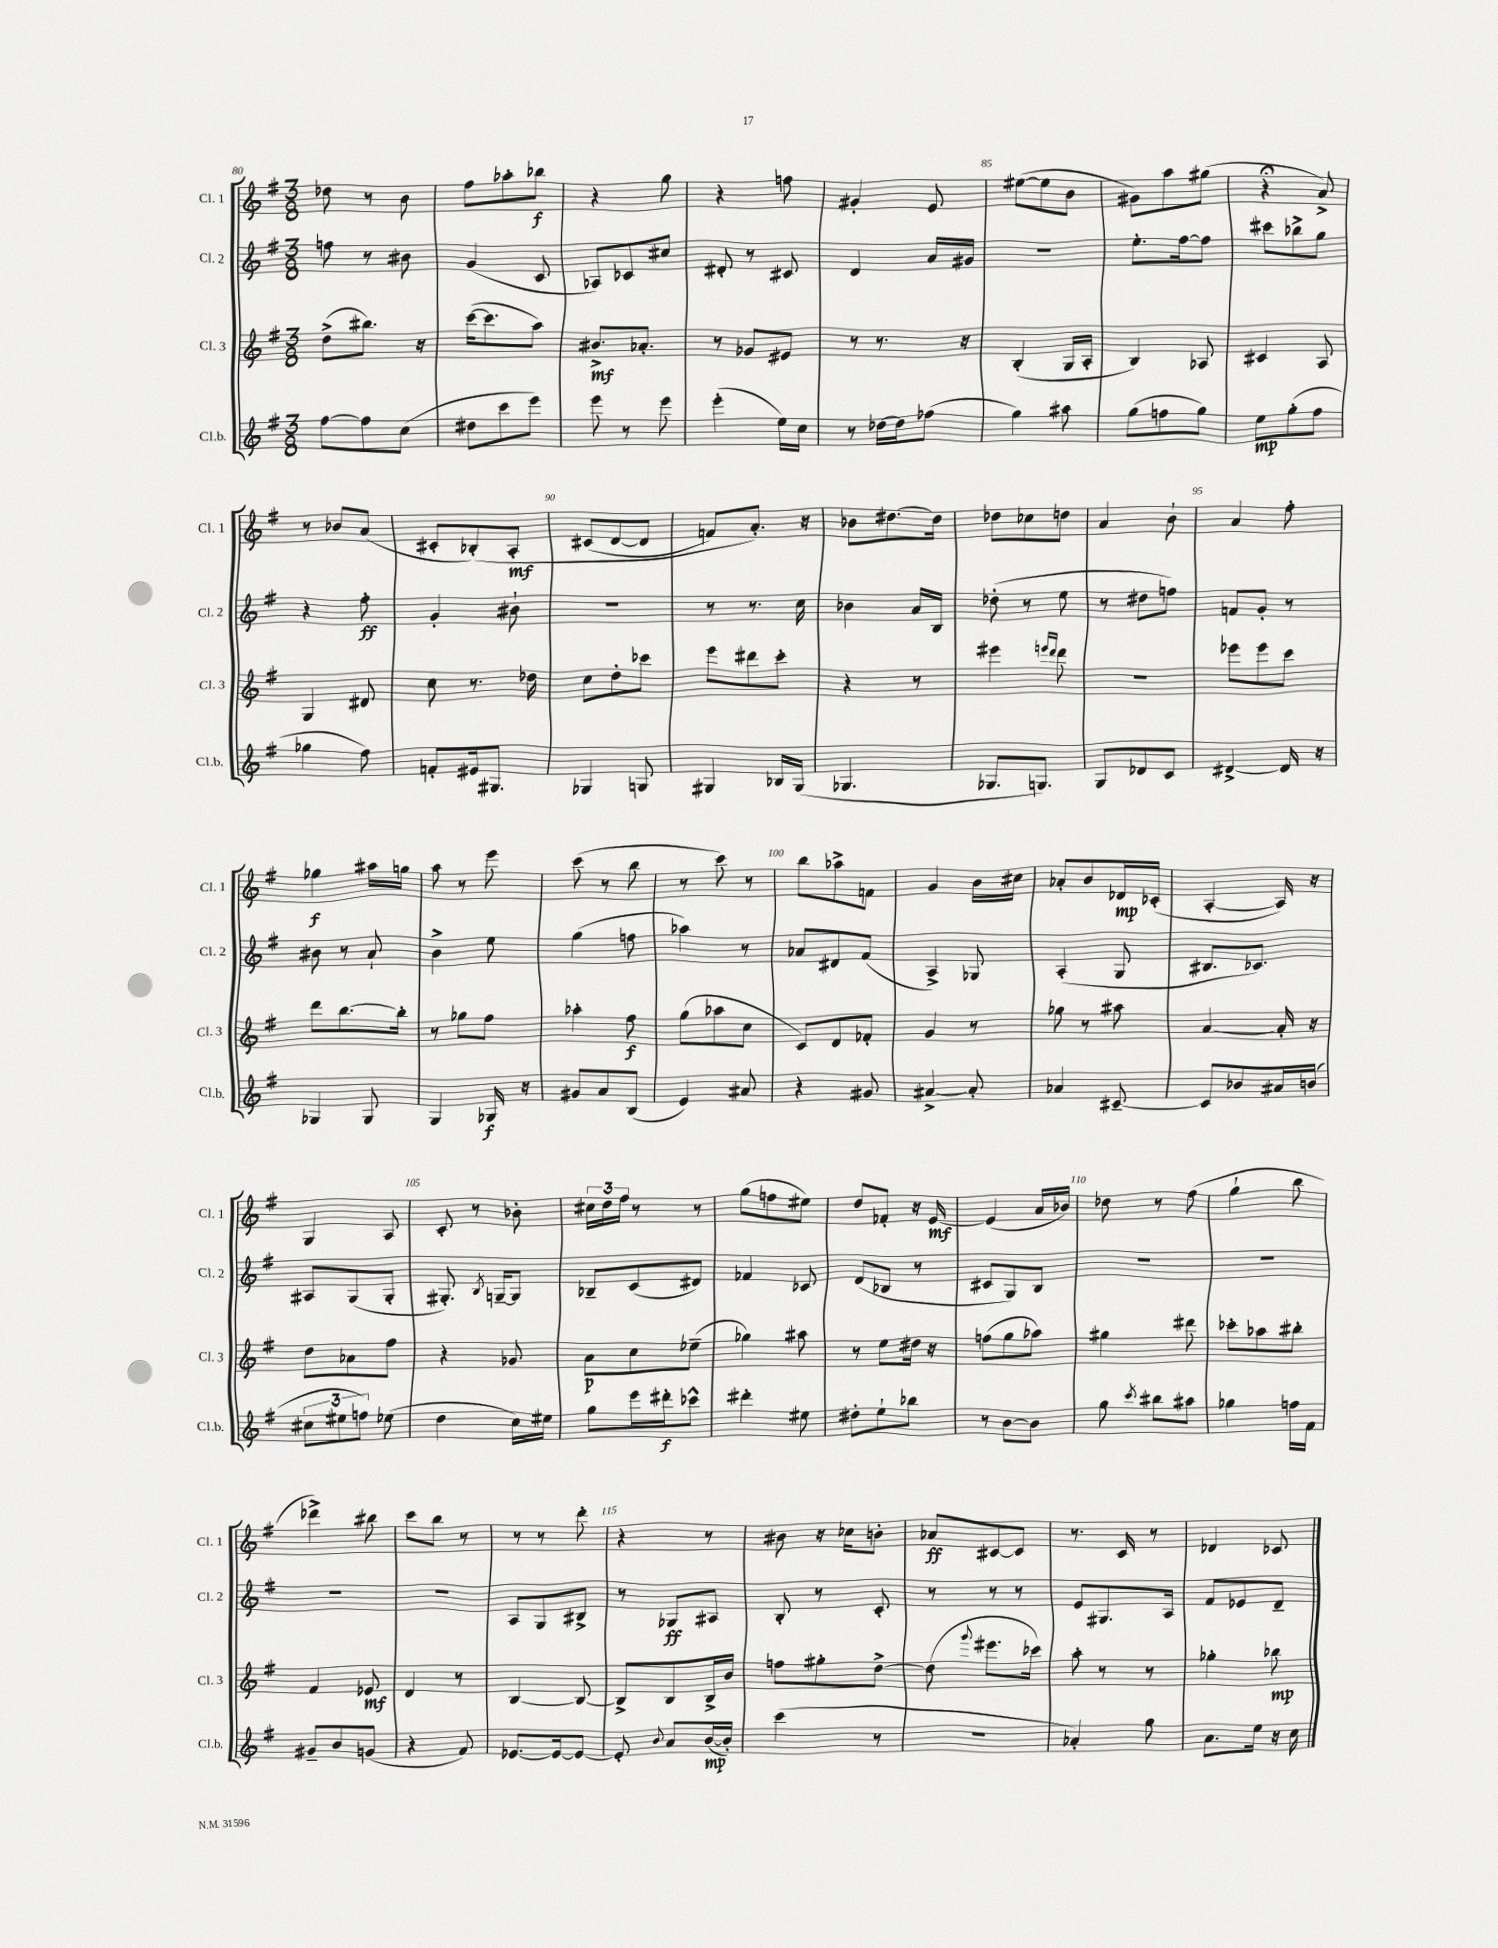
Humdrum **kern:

**kern	**dynam	**kern	**dynam	**kern	**dynam	**kern	**dynam
*part4	*part4	*part3	*part3	*part2	*part2	*part1	*part1
*staff4	*staff4	*staff3	*staff3	*staff2	*staff2	*staff1	*staff1
*I"Cl.b.	*	*I"Cl. 3	*	*I"Cl. 2	*	*I"Cl. 1	*
*I'Cl.b.	*	*I'Cl. 3	*	*I'Cl. 2	*	*I'Cl. 1	*
*clefG2	*	*clefG2	*	*clefG2	*	*clefG2	*
*k[f#]	*	*k[f#]	*	*k[f#]	*	*k[f#]	*
*M3/8	*	*M3/8	*	*M3/8	*	*M3/8	*
=80	=80	=80	=80	=80	=80	=80	=80
[8ff#\L	.	(8dd^\L	.	8ffn\	.	8dd-X\	.
8ff#\]	.	8.bb#X\J)	.	8r	.	8r	.
(8cc\J	.	.	.	8b#X\	.	8b\	.
.	.	16r	.	.	.	.	.
=81	=81	=81	=81	=81	=81	=81	=81
8dd#X\L	.	([16ccc\KL	.	(4g/	.	8ff#\L	.
.	.	8.ccc\]	.	.	.	.	.
8ccc\	.	.	.	.	.	8aa-X'\	.
8eee\J)	.	8aa\J)	.	8c/	.	8bb-X\J	f
=82	=82	=82	=82	=82	=82	=82	=82
8eee\	.	8.b#X^/L	mf	8A-X/L)	.	4r	.
8r	.	.	.	8c-X/	.	.	.
.	.	8.a-X'/J	.	.	.	.	.
8eee\	.	.	.	8cc#X/J	.	8gg\	.
=83	=83	=83	=83	=83	=83	=83	=83
(4eee'\	.	8r	.	8d#X'/	.	4r	.
.	.	8g-X/L	.	8r	.	.	.
16ee\LL)	.	8e#X/J	.	8c#X/	.	8ffn\	.
16cc\JJ	.	.	.	.	.	.	.
=84	=84	=84	=84	=84	=84	=84	=84
8r	.	8r	.	4d/	.	4g#X'/	.
[16dd-X\LL	.	8.r	.	.	.	.	.
16dd-\J]	.	.	.	.	.	.	.
(8ff-X\J	.	.	.	16a/LL	.	8e/	.
.	.	16r	.	16g#X/JJ	.	.	.
=85	=85	=85	=85	=85	=85	=85	=85
4gg\)	.	(4B'/	.	4.r	.	([8ee#X\L	.
.	.	.	.	.	.	8ee#\]	.
8aa#X\	.	16G/LL	.	.	.	8b\J	.
.	.	16A'/JJ	.	.	.	.	.
=86	=86	=86	=86	=86	=86	=86	=86
(8gg\L	.	4B/)	.	8.ee'\L	.	8g#X\L)	.
8ffn\	.	.	.	.	.	8aa\	.
.	.	.	.	[16ff#\k	.	.	.
8gg\J)	.	8A-X/	.	8ff#\J]	.	(8gg#X\J	.
=87	=87	=87	=87	=87	=87	=87	=87
8ee\L	mp	4c#X/	.	8ccc#X\L	.	4r;<	.
(8gg'\	.	.	.	8bb-X^\	.	.	.
8ff#\J	.	8A/	.	8gg\J	.	8a^/)	.
!!LO:LB:g=z
=88	=88	=88	=88	=88	=88	=88	=88
4gg-X\	.	4G/	.	4r	.	8r	.
.	.	.	.	.	.	8b-X/L	.
8ff#\)	.	8d#X/	.	8ff#'\	ff	(8a/J	.
=89	=89	=89	=89	=89	=89	=89	=89
8fn'/L	.	8cc\	.	4g'/	.	8c#X'/L	.
16e#X/k	.	8.r	.	.	.	(8B-X'/)	.
8.G#X/J	.	.	.	.	.	.	.
.	.	.	.	8b#X`\	.	8A'/J	mf
.	.	16dd-X\	.	.	.	.	.
=90	=90	=90	=90	=90	=90	=90	=90
4G-X/	.	8cc\L	.	4.r	.	(8c#X/L	.
.	.	8dd'\	.	.	.	[8d/	.
8Gn/	.	8ccc-X\J	.	.	.	8d/J]	.
=91	=91	=91	=91	=91	=91	=91	=91
4G#X/	.	8eee\L	.	8r	.	8fn/L)	.
.	.	8ddd#X\	.	8.r	.	8.a'/J)	.
16B-X/LL	.	8ccc'\J	.	.	.	.	.
(16G#/JJ	.	.	.	16cc\	.	16r	.
=92	=92	=92	=92	=92	=92	=92	=92
4.G-X/	.	4r	.	4b-X\	.	8b-X\L	.
.	.	.	.	.	.	[8.dd#X\	.
.	.	8r	.	16a/LL	.	.	.
.	.	.	.	16B/JJ	.	16dd#\Jk]	.
=93	=93	=93	=93	=93	=93	=93	=93
8.G-X/L	.	4eee#X\	.	(8dd-X'\	.	8dd-X\L	.
.	.	.	.	8r	.	8cc-X\	.
8.Gn/J)	.	.	.	.	.	.	.
.	.	16qqeeen/LL	.	.	.	.	.
.	.	16qqddd/JJ	.	.	.	.	.
.	.	8ddd\	.	8ee\	.	8ddn\J	.
=94	=94	=94	=94	=94	=94	=94	=94
8G/L	.	4.r	.	8r	.	4a/	.
8d-X/	.	.	.	8dd#X\L	.	.	.
8c/J	.	.	.	8ffn\J)	.	8b`\	.
=95	=95	=95	=95	=95	=95	=95	=95
[4d#X^/	.	8eee-X\L	.	8fn/L	.	4a/	.
.	.	8eee-\	.	8g'/J	.	.	.
16d#/]	.	8ccc\J	.	8r	.	8ff#'\	.
16r	.	.	.	.	.	.	.
!!LO:LB:g=z
=96	=96	=96	=96	=96	=96	=96	=96
4G-X/	.	8ddd\L	.	8b#X\	.	4gg-X\	f
.	.	[8.bb\	.	8r	.	.	.
8G-/	.	.	.	8a`/	.	16aa#X\LL	.
.	.	16bb'\Jk]	.	.	.	16ggn\JJ	.
=97	=97	=97	=97	=97	=97	=97	=97
4G/	.	8r	.	4b^\	.	8aa\	.
.	.	8gg-X\L	.	.	.	8r	.
16G-X/	f	8ff#\J	.	8ee\	.	8eee\	.
16r	.	.	.	.	.	.	.
=98	=98	=98	=98	=98	=98	=98	=98
8g#X/L	.	4aa-X'\	.	(4gg\	.	(8ccc\	.
8a/	.	.	.	.	.	8r	.
(8B/J	.	8ff#\	f	8ffn\	.	8bb\	.
=99	=99	=99	=99	=99	=99	=99	=99
4e/)	.	(8gg\L	.	4aa-X\)	.	8r	.
.	.	8aa-X\	.	.	.	8ccc\)	.
8a#X/	.	8cc\J	.	8r	.	8r	.
=100	=100	=100	=100	=100	=100	=100	=100
4r	.	8c/L)	.	8a-X/L	.	8bb\L	.
.	.	8d/	.	8d#X/	.	8aa-X^\	.
8g#X/	.	8f-X'/J	.	(8f#/J	.	8fn\J	.
=101	=101	=101	=101	=101	=101	=101	=101
[4a#X^/	.	4g/	.	4A^/)	.	4g/	.
8a#'/]	.	8r	.	8G-X/	.	16b\LL	.
.	.	.	.	.	.	16cc#X\JJ	.
=102	=102	=102	=102	=102	=102	=102	=102
4a-X/	.	8gg-X\	.	(4A'/	.	8a-X'/L	.
.	.	8r	.	.	.	8b/	.
[8c#X~/	.	8aa#X\	.	8G/	.	16d-X/L	mp
.	.	.	.	.	.	(16c-X'/JJ	.
=103	=103	=103	=103	=103	=103	=103	=103
8c#/L]	.	[4a/	.	8.B#X/L	.	[4A'/	.
8b-X/	.	.	.	.	.	.	.
.	.	.	.	8.c-X/J)	.	.	.
16a#X/L	.	16a'/]	.	.	.	16A/])	.
(16bn/JJ	.	16r	.	.	.	16r	.
!!LO:LB:g=z
=104	=104	=104	=104	=104	=104	=104	=104
12cc#X\L	.	8dd\L	.	8A#X/L	.	4G/	.
12ee#X\	.	.	.	.	.	.	.
.	.	8a-X\	.	(8G/	.	.	.
12ffn\J)	.	.	.	.	.	.	.
(8ee-X\	.	8ff#\J	.	8G'/J	.	8A/	.
=105	=105	=105	=105	=105	=105	=105	=105
4dd\	.	4r	.	8.G#X'/)	.	8c'/	.
.	.	.	.	.	.	8r	.
.	.	.	.	8qB/	.	.	.
.	.	.	.	[16Gn~/KL	.	.	.
16cc\LL)	.	8g-X/	.	8G/J]	.	8b-X'\	.
16ee#X\JJ	.	.	.	.	.	.	.
=106	=106	=106	=106	=106	=106	=106	=106
8gg\L	.	8a\L	p	8B-X~/L	.	24cc#X\LL	.
.	.	.	.	.	.	24dd\	.
.	.	.	.	.	.	24ff#\JJ	.
16eee\L	.	8cc\	.	(8c/	.	8r	.
16ddd#X'\J	f	.	.	.	.	.	.
8ccc-X^^\J	.	(8ee-X~\J	.	8d#X/J)	.	8r	.
=107	=107	=107	=107	=107	=107	=107	=107
4ddd#X'\	.	4gg-X\)	.	4f-X/	.	(8gg\L	.
.	.	.	.	.	.	8ffn\	.
8ee#X\	.	8aa#X\	.	8c-X/	.	8ee#X\J)	.
=108	=108	=108	=108	=108	=108	=108	=108
8dd#X'\L	.	8r	.	(8d/L	.	8dd/L	.
8ee`\	.	8ee\L	.	8B-X/J	.	8f-X'/J	.
8bb-X\J	.	16dd#X\Jk	.	8r	.	16r	.
.	.	16r	.	.	.	[16e/	mf
=109	=109	=109	=109	=109	=109	=109	=109
8r	.	(8ffn\L	.	8c#X/L	.	(4e/]	.
[8b\L	.	8gg\	.	8G/)	.	.	.
8b\J]	.	8aa-X\J)	.	8B/J	.	16a/LL	.
.	.	.	.	.	.	16b-X/JJ)	.
=110	=110	=110	=110	=110	=110	=110	=110
8gg\	.	4gg#X\	.	4.r	.	8dd-X\	.
8qccc/	.	.	.	.	.	.	.
8bb#X\L	.	.	.	.	.	8r	.
8aa#X\J	.	8ddd#X\	.	.	.	(8ff#\	.
=111	=111	=111	=111	=111	=111	=111	=111
4gg-X\	.	8ccc-X'\L	.	4.r	.	4gg`\	.
.	.	8aa-X\	.	.	.	.	.
16ffn\LL	.	8bb#X'\J	.	.	.	8bb\	.
16f#\JJ	.	.	.	.	.	.	.
!!LO:LB:g=z
=112	=112	=112	=112	=112	=112	=112	=112
8g#X~/L	.	4f#/	.	4.r	.	4ddd-X^\)	.
8b/	.	.	.	.	.	.	.
(8gn/J	.	8e-X/	mf	.	.	8bb#X\	.
=113	=113	=113	=113	=113	=113	=113	=113
4r	.	4d/	.	4.r	.	8ccc\L	.
.	.	.	.	.	.	8bb\J	.
8f#/)	.	8r	.	.	.	8r	.
=114	=114	=114	=114	=114	=114	=114	=114
[8.e-X/L	.	[4B/	.	8A/L	.	8r	.
.	.	.	.	8G/	.	8r	.
16e-/k_	.	.	.	.	.	.	.
8e-/J_	.	8B/_	.	8B#X^/J	.	8ddd'\	.
=115	=115	=115	=115	=115	=115	=115	=115
8e-'/]	.	8B^/L]	.	8r	.	4r	.
8qqb/	.	.	.	.	.	.	.
8a/L	.	8B/	.	8G-X/L	ff	.	.
([16b/L	mp	16B^/L	.	8A#X/J	.	8r	.
16b'/JJ])	.	16b/JJ	.	.	.	.	.
=116	=116	=116	=116	=116	=116	=116	=116
(4ccc\	.	8ffn\L	.	8B'/	.	8b#X\	.
.	.	8gg#X'\	.	8r	.	16r	.
.	.	.	.	.	.	16cc-X\KL	.
8r	.	[8dd^\J	.	8c'/	.	8bn'\J	.
=117	=117	=117	=117	=117	=117	=117	=117
4.r	.	(8dd\]	.	8r	.	8a-X/L	ff
.	.	8qqggg/	.	.	.	.	.
.	.	8.eee#X\L	.	8r	.	[8c#X/	.
.	.	.	.	8r	.	8c#/J]	.
.	.	16ccc-X\Jk)	.	.	.	.	.
=118	=118	=118	=118	=118	=118	=118	=118
4a-X'/)	.	8aa'\	.	8e/L	.	8.r	.
.	.	8r	.	8.G#X/	.	.	.
.	.	.	.	.	.	16c/	.
8gg\	.	8r	.	.	.	8r	.
.	.	.	.	16A/Jk	.	.	.
=119	=119	=119	=119	=119	=119	=119	=119
8.a\L	.	4gg-X'\	.	8f#/L	.	4d-X/	.
.	.	.	.	8e-X/	.	.	.
16ee\Jk	.	.	.	.	.	.	.
16r	.	8bb-X\	mp	8d~/J	.	8c-X/	.
16cc\	.	.	.	.	.	.	.
==	==	==	==	==	==	==	==
*-	*-	*-	*-	*-	*-	*-	*-
